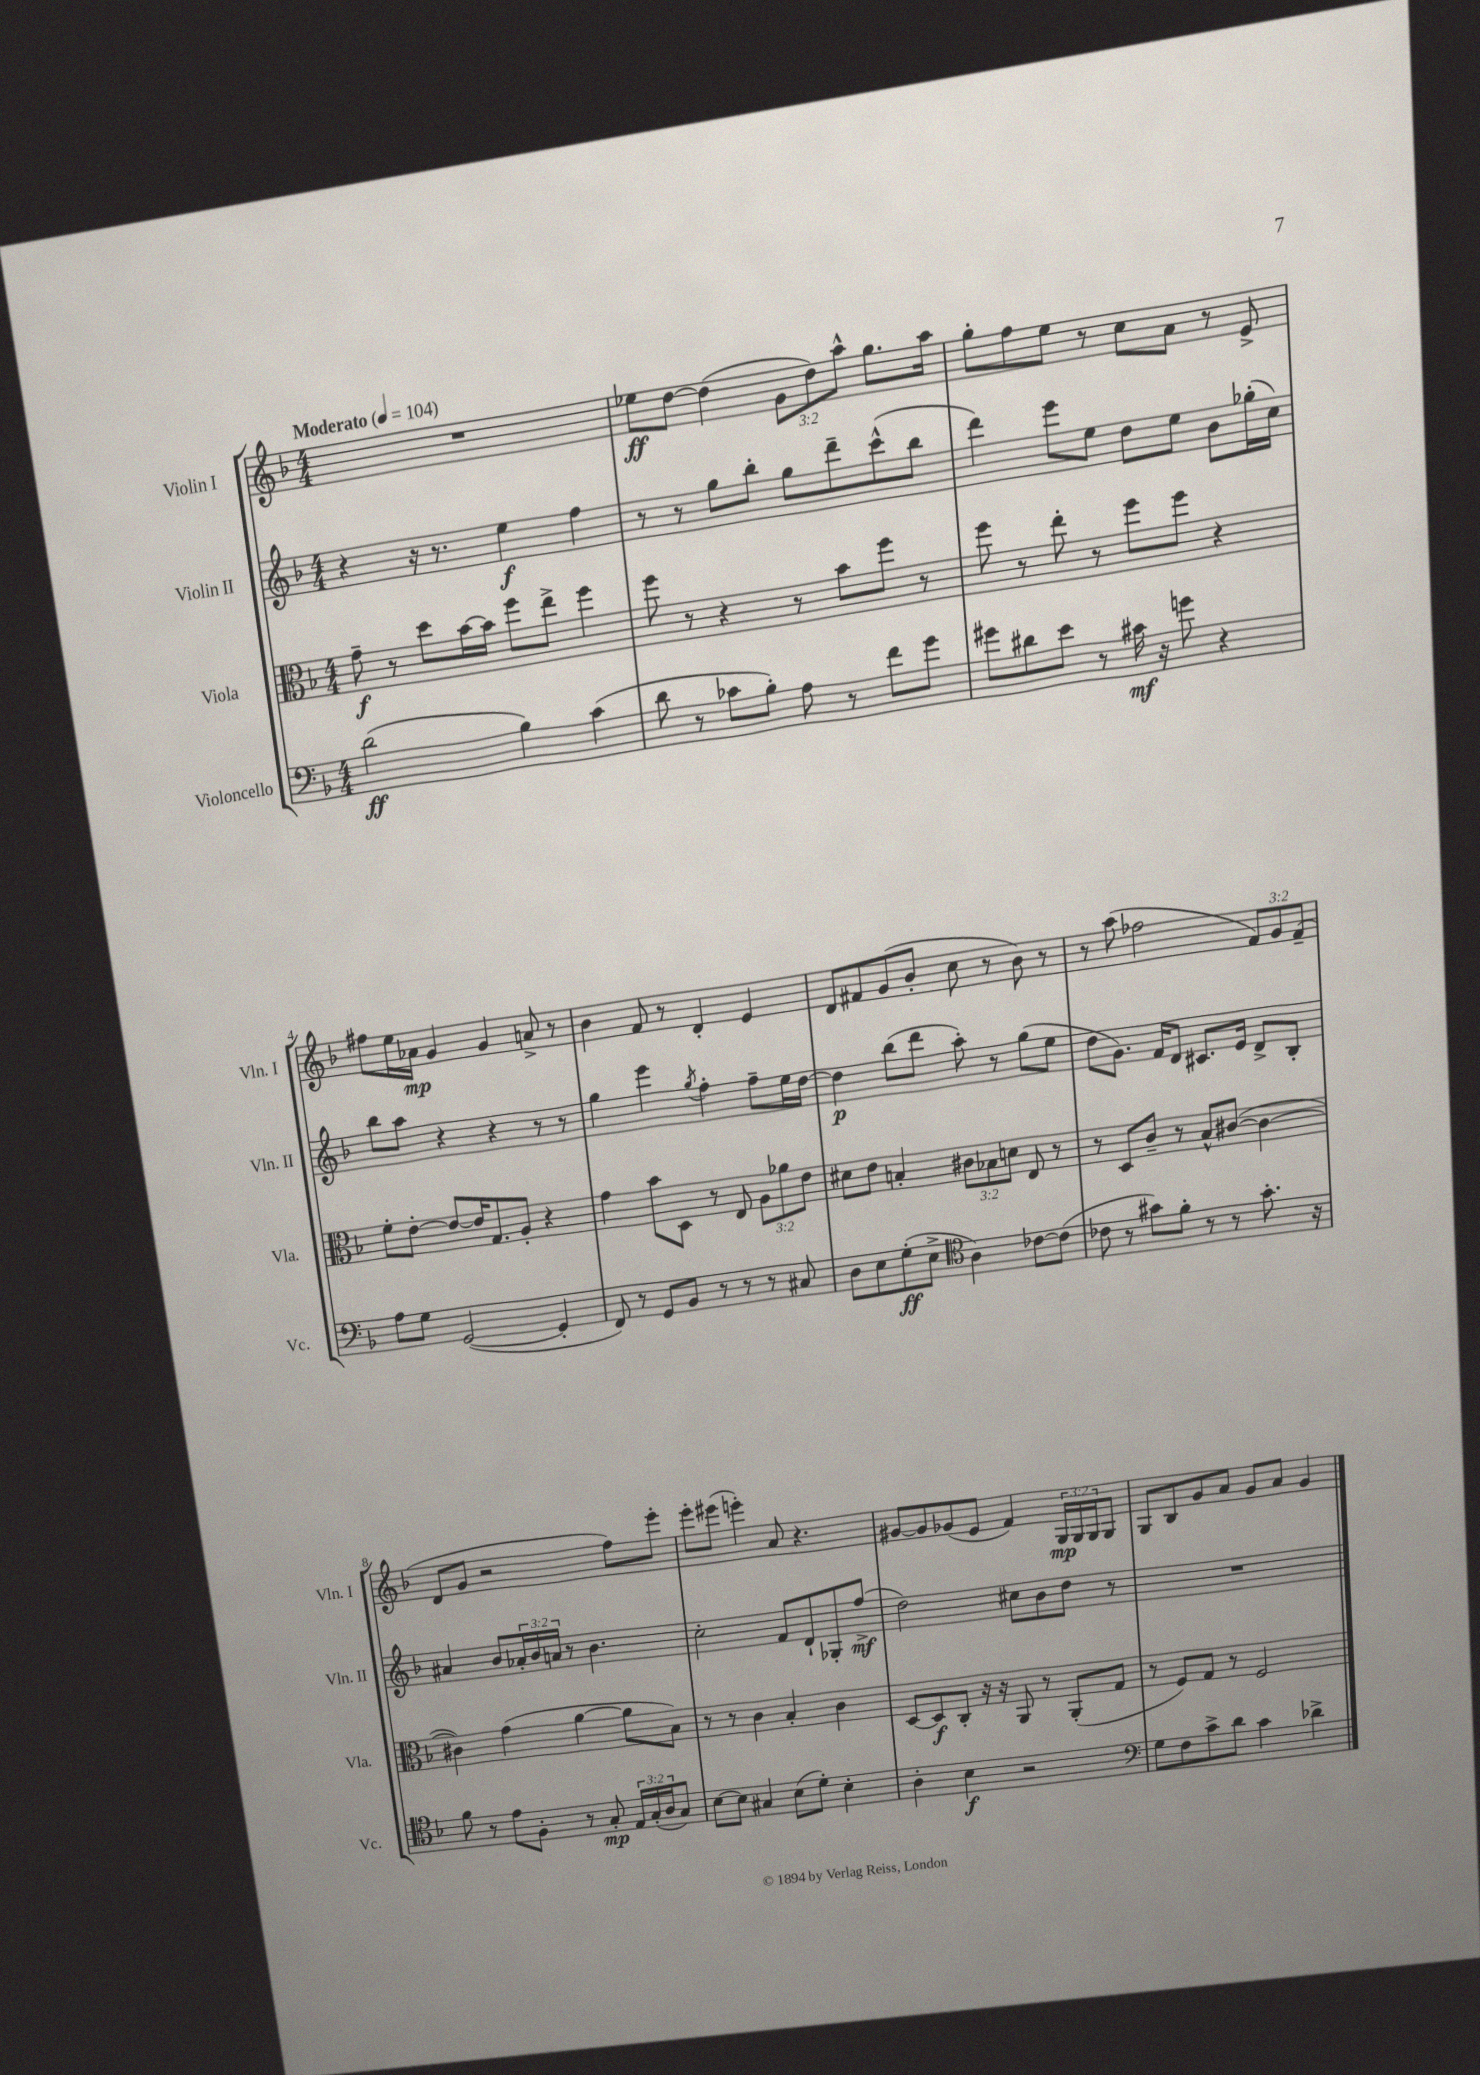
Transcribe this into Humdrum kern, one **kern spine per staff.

**kern	**dynam	**kern	**dynam	**kern	**dynam	**kern	**dynam
*part4	*part4	*part3	*part3	*part2	*part2	*part1	*part1
*staff4	*staff4	*staff3	*staff3	*staff2	*staff2	*staff1	*staff1
*I"Violoncello	*	*I"Viola	*	*I"Violin II	*	*I"Violin I	*
*I'Vc.	*	*I'Vla.	*	*I'Vln. II	*	*I'Vln. I	*
*clefF4	*	*clefC3	*	*clefG2	*	*clefG2	*
*k[b-]	*	*k[b-]	*	*k[b-]	*	*k[b-]	*
*M4/4	*	*M4/4	*	*M4/4	*	*M4/4	*
*MM104	*	*MM104	*	*MM104	*	*MM104	*
=1	=1	=1	=1	=1	=1	=1	=1
!	!	!	!	!	!	!LO:TX:a:B:t=Moderato	!
(2d\	ff	8g~\	f	4r	.	1r	.
.	.	8r	.	.	.	.	.
.	.	8dd\L	.	16r	.	.	.
.	.	.	.	8.r	.	.	.
.	.	[16b-\L	.	.	.	.	.
.	.	16b-\JJ]	.	.	.	.	.
4B-\)	.	8ff\L	.	4ee\	f	.	.
.	.	8ee^\J	.	.	.	.	.
(4c\	.	4ff\	.	4ff\	.	.	.
=2	=2	=2	=2	=2	=2	=2	=2
8d\	.	8ff\	.	8r	.	8ee-X\L	ff
8r	.	8r	.	8r	.	[8dd\J	.
8c-X\L	.	4r	.	8gg\L	.	(4dd\]	.
8B-'\J)	.	.	.	8bb-'\J	.	.	.
8A\	.	8r	.	8gg\L	.	12g\L	.
.	.	.	.	.	.	12dd\)	.
8r	.	8b-\L	.	8ddd~\	.	.	.
.	.	.	.	.	.	12aa^^\J	.
8f\L	.	8ff\J	.	(8ccc^^\	.	8.gg\L	.
8g\J	.	8r	.	8bb-\J	.	.	.
.	.	.	.	.	.	16aa\Jk	.
=3	=3	=3	=3	=3	=3	=3	=3
8g#X\L	.	8ff\	.	4ddd\)	.	8gg'\L	.
8d#X\	.	8r	.	.	.	8ff\	.
8e\J	.	8ee'\	.	8eee\L	.	8ee\J	.
8r	.	8r	.	8ee\J	.	8r	.
16c#X\	mf	8ff\L	.	8dd\L	.	8cc\L	.
16r	.	.	.	.	.	.	.
8gn\	.	8ff\J	.	8ee\J	.	8a\J	.
4r	.	4r	.	8b-\L	.	8r	.
.	.	.	.	(16gg-X'\L	.	8e^/	.
.	.	.	.	16cc\JJ)	.	.	.
!!LO:LB:g=z
=4	=4	=4	=4	=4	=4	=4	=4
8A\L	.	8f'\L	.	8bb-\L	.	8ff#X\L	.
8G\J	.	[8e'\J	.	8aa\J	.	16ee\L	.
.	.	.	.	.	.	16a-X\JJ	mp
([2GG/	.	8e/L_	.	4r	.	4g/	.
.	.	16e/K]	.	.	.	.	.
.	.	8.G/	.	.	.	.	.
.	.	.	.	4r	.	4g/	.
.	.	8A'/J	.	.	.	.	.
4GG'/]	.	4r	.	8r	.	8an^/	.
.	.	.	.	8r	.	8r	.
=5	=5	=5	=5	=5	=5	=5	=5
8FF/)	.	4g\	.	4gg\	.	4b-\	.
8r	.	.	.	.	.	.	.
8GG/L	.	8b-\L	.	4eee\	.	8f/	.
8BB-/J	.	8D\J	.	.	.	8r	.
.	.	.	.	8qgg/	.	.	.
8r	.	8r	.	4ff'\	.	4d'/	.
8r	.	8E/	.	.	.	.	.
8r	.	12A\L	.	8ff~\L	.	4e/	.
.	.	12a-X\	.	.	.	.	.
8C#X/	.	.	.	16ee\L	.	.	.
.	.	12e\J	.	.	.	.	.
.	.	.	.	[16dd\JJ	.	.	.
=6	=6	=6	=6	=6	=6	=6	=6
8D\L	.	8d#X\L	.	4dd\]	p	8d/L	.
8E\	.	8e\J	.	.	.	8f#X/	.
(8G'\	ff	4Bn'/	.	(8bb-\L	.	(8g/	.
8E^\J	.	.	.	8ddd\J	.	8b-'/J	.
*clefC4	*	*	*	*	*	*	*
4A\)	.	12c#X\L	.	8aa'\)	.	8cc\	.
.	.	12B-X\	.	.	.	.	.
.	.	.	.	8r	.	8r	.
.	.	12dn\J	.	.	.	.	.
[8c-X\L	.	8E/	.	(8gg\L	.	8b-\)	.
(8c-\J]	.	8r	.	8ee\J	.	8r	.
=7	=7	=7	=7	=7	=7	=7	=7
8c-X\	.	8r	.	8dd\L	.	8r	.
8r	.	8D/L	.	8.g\J)	.	(8aa\	.
8g#X\L)	.	8c~/J	.	.	.	2ff-X\	.
.	.	.	.	16f/KL	.	.	.
8f'\J	.	8r	.	8d/J	.	.	.
8r	.	8B-^^/L	.	8.c#X/L	.	.	.
8r	.	([8c#X/J	.	.	.	.	.
.	.	.	.	16e/Jk	.	.	.
8.g#'\	.	4c#\_	.	8d^/L	.	12f/L)	.
.	.	.	.	.	.	12g/	.
.	.	.	.	8B-'/J	.	.	.
.	.	.	.	.	.	(12f~/J	.
16r	.	.	.	.	.	.	.
!!LO:LB:g=z
=8	=8	=8	=8	=8	=8	=8	=8
8f\	.	4c#X\])	.	4a#X/	.	8d/L	.
8r	.	.	.	.	.	8g/J	.
8e\L	.	(4g\	.	8b-/L	.	2r	.
8F'\J	.	.	.	24a-X'/L	.	.	.
.	.	.	.	24b-/	.	.	.
.	.	.	.	24an/JJ	.	.	.
8r	.	[4a\	.	8r	.	.	.
8G'/	mp	.	.	4.b-\	.	.	.
24E/LL	.	8a\L]	.	.	.	8ff\L)	.
(24G'/	.	.	.	.	.	.	.
24A/J	.	.	.	.	.	.	.
8G/J)	.	8B-\J)	.	.	.	8eee'\J	.
=9	=9	=9	=9	=9	=9	=9	=9
[8B-\L	.	8r	.	2cc'\	.	8eee'\L	.
8B-\J]	.	8r	.	.	.	(8eee#X\J	.
4G#X/	.	4c\	.	.	.	4eeen'\)	.
(8B-\L	.	4B-'/	.	8f/L	.	8a/	.
8d'\J)	.	.	.	8d`/	.	4.r	.
4B-'\	.	4c\	.	8G-X'/	.	.	.
.	.	.	.	(8ff^/J	mf	.	.
=10	=10	=10	=10	=10	=10	=10	=10
4A'\	.	[8D/L	.	2dd\)	.	[8g#X/L	.
.	.	8D/]	f	.	.	8g#/]	.
4B-\	f	8C'/J	.	.	.	(8g-X/	.
.	.	16r	.	.	.	8e/J	.
.	.	16r	.	.	.	.	.
2r	.	8AA/	.	8cc#X\L	.	4f/)	.
.	.	8r	.	8b-\	.	.	.
.	.	(8AA'/L	.	8dd\J	.	24G/LL	mp
.	.	.	.	.	.	24G/	.
.	.	.	.	.	.	24G/J	.
.	.	8G/J	.	8r	.	8G/J	.
=11	=11	=11	=11	=11	=11	=11	=11
*clefF4	*	*	*	*	*	*	*
8G\L	.	8r	.	1r	.	8G/L	.
8F\	.	8F/L)	.	.	.	8B-/	.
8c^\	.	8G/J	.	.	.	8g/	.
8d\J	.	8r	.	.	.	8a/J	.
4c\	.	2F/	.	.	.	8g/L	.
.	.	.	.	.	.	8a/J	.
4d-X^\	.	.	.	.	.	4g/	.
==	==	==	==	==	==	==	==
*-	*-	*-	*-	*-	*-	*-	*-
